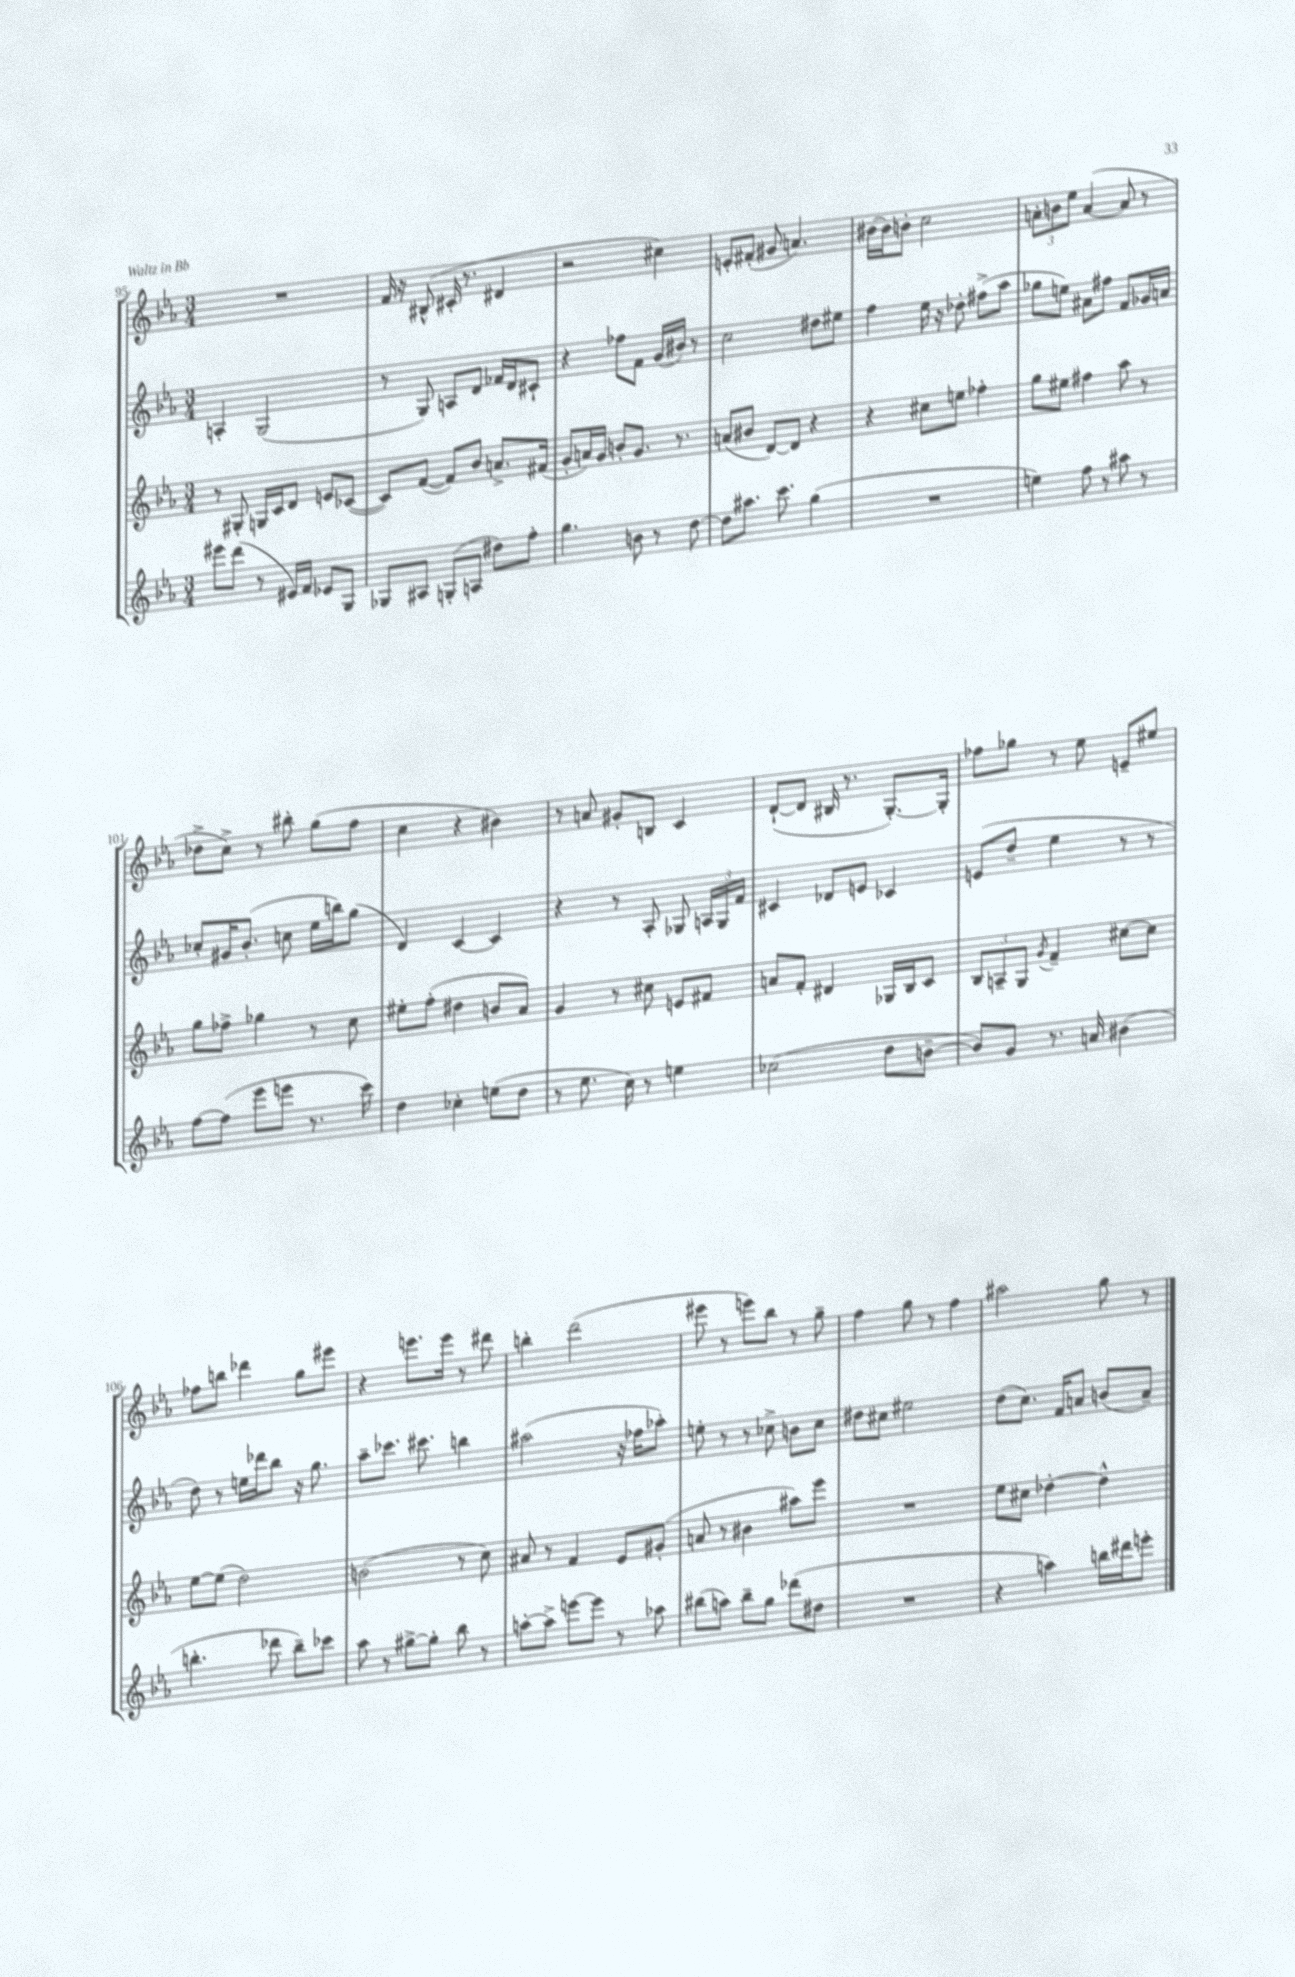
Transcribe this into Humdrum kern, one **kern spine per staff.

**kern	**kern	**kern	**kern
*staff4	*staff3	*staff2	*staff1
*clefG2	*clefG2	*clefG2	*clefG2
*k[b-e-a-]	*k[b-e-a-]	*k[b-e-a-]	*k[b-e-a-]
*M3/4	*M3/4	*M3/4	*M3/4
8eee#	8r	4A'	2.r
(8ddd	8G#'	.	.
8r	16G	(2G	.
.	16c	.	.
16e#)	8d	.	.
16f	.	.	.
8e-	8e	.	.
8G	([8c-	.	.
=	=	=	=
8G-	8c-])	8r	16f
.	.	.	16r
8A#	([8f	8G)	(8B#^^
(8G'	8f])	8A	16c#'
.	.	.	8.r
8A	8b-	8d	.
8dd#)	8.a^	16f-	4d#
.	.	16d	.
8ff'	.	8c#`	.
.	(16f#	.	.
=	=	=	=
4.gg	8g'	4r	2r
.	16a)	.	.
.	16g	.	.
.	8b'	8ff-	.
8b	8.g	8f	.
8r	.	(16g	4cc#)
.	8.r	16b#)	.
[8dd	.	8r	.
=	=	=	=
8dd]	(8a	2cc	8e'
8.aa#	8b#	.	(8f#'
.	[8d)	.	8g#
8.ccc	.	.	.
.	8d]	.	4.a)
(4gg	4r	8dd#	.
.	.	8ee#	.
=	=	=	=
2.r	4r	4ff	[16b#
.	.	.	16b#]
.	.	.	8b'
.	8cc#	16ee-	2cc
.	.	16r	.
.	8ee	8dd-'	.
.	4ff-'	(8ff#^	.
.	.	8aa-	.
=	=	=	=
4ee)	8gg	8gg-	12a'
.	.	.	12b
.	8ee#	8ee)	.
.	.	.	12ee-
8ff	4ff#	8a#	([4a
8r	.	8ff#	.
8aa#	8aa-	8f	8a]
8r	8r	16g-	8r
.	.	16a	.
=	=	=	=
[8ff	8gg	8cc-'	8dd-^
(8ff]	8ff-^	16g#	8cc^)
.	.	(8.b-'	.
8eee-	4gg-	.	8r
8eee	.	8cc	8bb#'
8.r	8r	16ee-	(8gg
.	.	16bb)	.
.	8cc	(8gg	8ff
16ccc)	.	.	.
=	=	=	=
4dd	8ee#'	4d)	4cc
.	(8ff'	.	.
4cc-'	4dd#	[4c	4r
(8ee	8b	4c]	4b#)
8dd	8a-)	.	.
=	=	=	=
8r	4g	4r	8r
8.ee-	.	.	8a
.	8r	8r	8g#'
16cc)	.	.	.
8r	8cc#	8A-'	8B
4ee	8e	8G-	4c
.	8f#	24A	.
.	.	24G-	.
.	.	24f	.
=	=	=	=
(2cc-	8a	4c#	([8d`
.	8f'	.	8d]
.	4d#	8d-	16B#
.	.	.	8.r
.	.	8e	.
8dd	16G-	4c-	[8.G')
.	16B-	.	.
[8b~	8c	.	.
.	.	.	16G']
=	=	=	=
8b])	12B-	(8e	8ff-
.	12A~	.	.
8g	.	8dd~	8gg-
.	12G	.	.
.	8qg	.	.
8.r	4f~	4ee-	8r
.	.	.	8ee-
16a	.	.	.
(4b#	[8cc#	8r	8e~
.	8cc#]	8r	8ee#
=	=	=	=
4.bb'	[8ee-	8dd)	8ff-
.	(8ee-]	8r	8bb
.	2dd)	16ee	4ddd-
.	.	16ddd-	.
8ddd-	.	8bb-	.
8bb~)	.	16r	8gg
.	.	8.gg	.
8ccc-	.	.	8eee#
=	=	=	=
8aa-	(2b	8aa-~	4r
8r	.	8.ccc-	.
[8gg#^	.	.	8.eee
.	.	8.ccc#	.
8gg#']	.	.	.
.	.	.	16eee
8bb-	8r	4bb	8r
8r	8cc)	.	8ddd#
=	=	=	=
[8aa'	8a#	(2aa#	4bb'
8aa^]	8r	.	.
[8eee	4f	.	(2ddd
8eee]	.	.	.
8r	8e-	16r	.
.	.	16ff-	.
8aa-	(8g#'	8aa-')	.
=	=	=	=
(8bb#	8a	8ee'	8eee#
8aa)	8r	8r	8r
8bb#~	4b#	8r	8eee)
8gg	.	8cc-^	8bb-
(8ddd-	8aa#)	8b	8r
8dd#	8eee-	8cc-	8gg~
=	=	=	=
2.r	2.r	8dd#	4ff
.	.	8cc#	.
.	.	2ee#	8gg
.	.	.	8r
.	.	.	4ff
=	=	=	=
4r	8ee-	(8dd	2aa#
.	8cc#	8.cc)	.
4aa)	[4dd-'	.	.
.	.	16f	.
.	.	8a	.
16bb	4dd-^^]	(8b	8gg
16ddd#	.	.	.
8eee'	.	8a~)	8r
==	==	==	==
*-	*-	*-	*-
